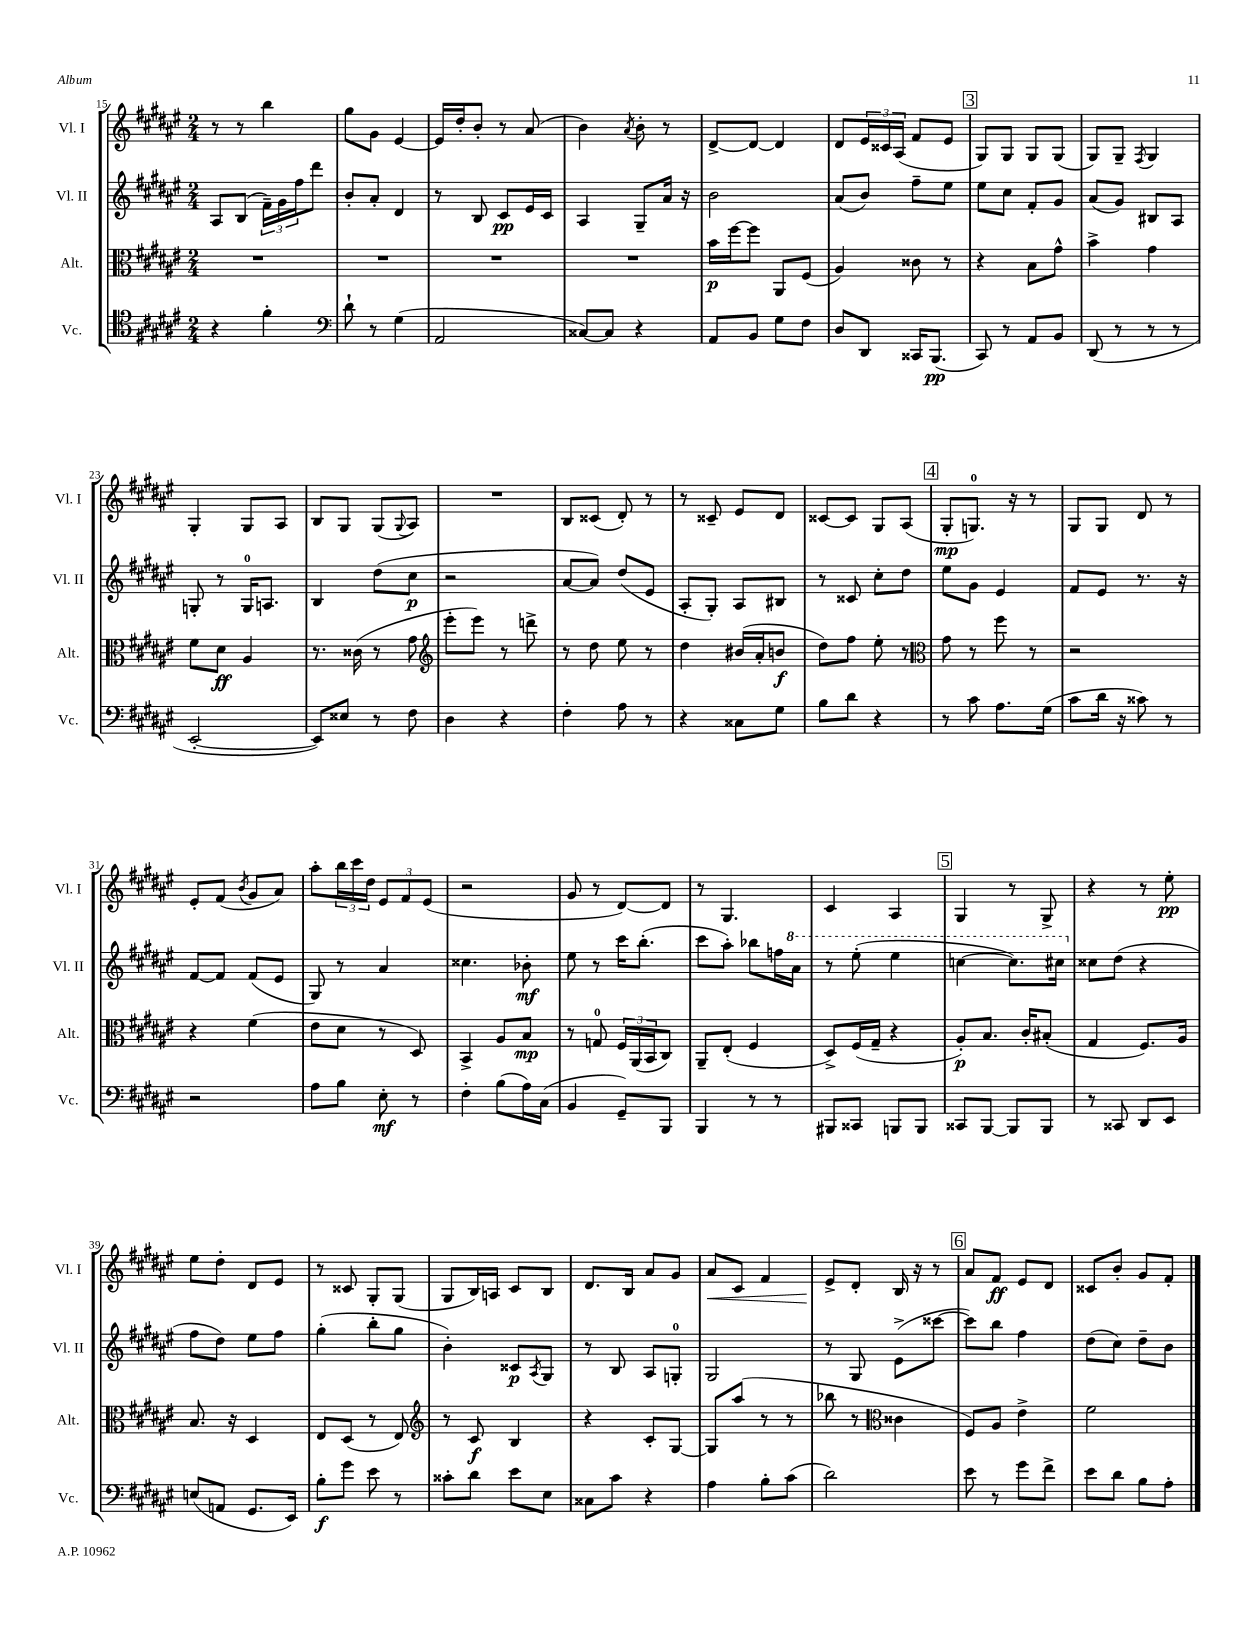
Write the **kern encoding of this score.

**kern	**dynam	**kern	**dynam	**kern	**dynam	**kern	**dynam
*part4	*part4	*part3	*part3	*part2	*part2	*part1	*part1
*staff4	*staff4	*staff3	*staff3	*staff2	*staff2	*staff1	*staff1
*I"Vc.	*	*I"Alt.	*	*I"Vl. II	*	*I"Vl. I	*
*I'Vc.	*	*I'Alt.	*	*I'Vl. II	*	*I'Vl. I	*
*clefC4	*	*clefC3	*	*clefG2	*	*clefG2	*
*k[f#c#g#d#a#e#]	*	*k[f#c#g#d#a#e#]	*	*k[f#c#g#d#a#e#]	*	*k[f#c#g#d#a#e#]	*
*M2/4	*	*M2/4	*	*M2/4	*	*M2/4	*
=15	=15	=15	=15	=15	=15	=15	=15
4r	.	2r	.	8A#/L	.	8r	.
.	.	.	.	(8B/J	.	8r	.
4f#'\	.	.	.	24f#~\LL)	.	4bb\	.
.	.	.	.	24g#\	.	.	.
.	.	.	.	24ff#\J	.	.	.
.	.	.	.	8ddd#\J	.	.	.
=16	=16	=16	=16	=16	=16	=16	=16
*clefF4	*	*	*	*	*	*	*
8d#`\	.	2r	.	8b'/L	.	8gg#\L	.
8r	.	.	.	8a#'/J	.	8g#\J	.
(4G#\	.	.	.	4d#/	.	[4e#/	.
=17	=17	=17	=17	=17	=17	=17	=17
2AA#/	.	2r	.	8r	.	16e#/LL]	.
.	.	.	.	.	.	16dd#'/J	.
.	.	.	.	8B/	.	8b'/J	.
.	.	.	.	8c#/L	pp	8r	.
.	.	.	.	16e#/L	.	(8a#/	.
.	.	.	.	16c#/JJ	.	.	.
=18	=18	=18	=18	=18	=18	=18	=18
[8C##X/L)	.	2r	.	4A#/	.	4b\)	.
8C##/J]	.	.	.	.	.	.	.
.	.	.	.	.	.	8qa#/	.
4r	.	.	.	8G#~/L	.	8b'\	.
.	.	.	.	16a#/Jk	.	8r	.
.	.	.	.	16r	.	.	.
=19	=19	=19	=19	=19	=19	=19	=19
8AA#/L	.	16b\LL	p	2b\	.	[8d#^/L	.
.	.	[16ff#\J	.	.	.	.	.
8BB/J	.	8ff#\J]	.	.	.	8d#/J_	.
8G#\L	.	8AA#/L	.	.	.	4d#/]	.
8F#\J	.	(8F#/J	.	.	.	.	.
=20	=20	=20	=20	=20	=20	=20	=20
8D#/L	.	4A#/)	.	(8a#/L	.	8d#/L	.
8DD#/J	.	.	.	8b/J)	.	24e#/L	.
.	.	.	.	.	.	24c##X/	.
.	.	.	.	.	.	(24A#/JJ	.
16CC##X/KL	.	8c##X\	.	8ff#~\L	.	8f#/L	.
(8.BBB/J	pp	.	.	.	.	.	.
.	.	8r	.	8ee#\J	.	8e#/J	.
!!LO:REH:place=s1:t=3
=21	=21	=21	=21	=21	=21	=21	=21
8CC#/)	.	4r	.	8ee#\L	.	8G#/L)	.
8r	.	.	.	8cc#\J	.	8G#/J	.
8AA#/L	.	8B\L	.	8f#'/L	.	8G#/L	.
8BB/J	.	8g#^^\J	.	8g#/J	.	(8G#/J	.
=22	=22	=22	=22	=22	=22	=22	=22
(8DD#/	.	4b^\	.	(8a#/L	.	8G#/L)	.
8r	.	.	.	8g#/J)	.	8G#~/J	.
.	.	.	.	.	.	8qF#/	.
8r	.	4g#\	.	8B#X/L	.	4G#/	.
8r	.	.	.	8A#/J	.	.	.
!!LO:LB:g=z
=23	=23	=23	=23	=23	=23	=23	=23
[2EE#'/	.	8f#\L	.	8Gn'/	.	4G#'/	.
.	.	8d#\J	ff	8r	.	.	.
.	.	4A#/	.	16G/KL	.	8G#/L	.
.	.	.	.	8.An/J	.	.	.
.	.	.	.	.	.	8A#/J	.
=24	=24	=24	=24	=24	=24	=24	=24
8EE#/L])	.	8.r	.	4B/	.	8B/L	.
8E##X/J	.	.	.	.	.	8G#/J	.
.	.	(16c##X\	.	.	.	.	.
8r	.	8r	.	(8dd#\L	.	(8G#/L	.
.	.	.	.	.	.	8qqG#/	.
8F#\	.	8g#\	.	8cc#\J	p	8A#/J)	.
=25	=25	=25	=25	=25	=25	=25	=25
*	*	*clefG2	*	*	*	*	*
4D#\	.	8eee#'\L	.	2r	.	2r	.
.	.	8eee#\J)	.	.	.	.	.
4r	.	8r	.	.	.	.	.
.	.	8dddn^\	.	.	.	.	.
=26	=26	=26	=26	=26	=26	=26	=26
4F#'\	.	8r	.	[8a#/L	.	8B/L	.
.	.	8dd#\	.	8a#/J])	.	(8c##X/J	.
8A#\	.	8ee#\	.	(8dd#/L	.	8d#'/)	.
8r	.	8r	.	8e#/J	.	8r	.
=27	=27	=27	=27	=27	=27	=27	=27
4r	.	4dd#\	.	8A#'/L	.	8r	.
.	.	.	.	8G#'/J)	.	8c##X~/	.
8C##X\L	.	(16b#X/LL	.	8A#/L	.	8e#/L	.
.	.	16a#'/J	.	.	.	.	.
8G#\J	.	8bn/J	f	8B#X/J	.	8d#/J	.
=28	=28	=28	=28	=28	=28	=28	=28
8B\L	.	8dd#\L)	.	8r	.	[8c##X/L	.
8d#\J	.	8ff#\J	.	8c##X/	.	8c##/J]	.
4r	.	8ee#'\	.	8cc#'\L	.	8G#/L	.
.	.	8r	.	8dd#\J	.	(8A#/J	.
!!LO:REH:place=s1:t=4
=29	=29	=29	=29	=29	=29	=29	=29
*	*	*clefC3	*	*	*	*	*
8r	.	8g#\	.	8ee#\L	.	8G#'/L	mp
8c#\	.	8r	.	8g#\J	.	8.Gn/J)	.
8.A#\L	.	8ff#\	.	4e#/	.	.	.
.	.	.	.	.	.	16r	.
.	.	8r	.	.	.	8r	.
(16G#\Jk	.	.	.	.	.	.	.
=30	=30	=30	=30	=30	=30	=30	=30
8c#\L	.	2r	.	8f#/L	.	8G#/L	.
16d#\Jk	.	.	.	8e#/J	.	8G#/J	.
16r	.	.	.	.	.	.	.
8c##X\)	.	.	.	8.r	.	8d#/	.
8r	.	.	.	.	.	8r	.
.	.	.	.	16r	.	.	.
!!LO:LB:g=z
=31	=31	=31	=31	=31	=31	=31	=31
2r	.	4r	.	[8f#/L	.	8e#'/L	.
.	.	.	.	8f#/J]	.	(8f#/J	.
.	.	.	.	.	.	8qb/	.
.	.	(4f#\	.	(8f#/L	.	8g#/L	.
.	.	.	.	8e#/J	.	8a#/J)	.
=32	=32	=32	=32	=32	=32	=32	=32
8A#\L	.	8e#\L	.	8G#/)	.	8aa#'\L	.
8B\J	.	8d#\J	.	8r	.	24bb\L	.
.	.	.	.	.	.	24ccc#\	.
.	.	.	.	.	.	24dd#\JJ	.
8E#'\	mf	8r	.	4a#/	.	12e#/L	.
.	.	.	.	.	.	12f#/	.
8r	.	8D#/)	.	.	.	.	.
.	.	.	.	.	.	(12e#/J	.
=33	=33	=33	=33	=33	=33	=33	=33
4F#'\	.	4BB^/	.	4.cc##X\	.	2r	.
(8B\L	.	8A#/L	.	.	.	.	.
16A#\L)	.	8B/J	mp	8b-X'\	mf	.	.
(16C#\JJ	.	.	.	.	.	.	.
=34	=34	=34	=34	=34	=34	=34	=34
4BB/	.	8r	.	8ee#\	.	8g#/	.
.	.	8Gn/	.	8r	.	8r	.
8GG#~/L)	.	24F#/LL	.	16ccc#\KL	.	[8d#/L)	.
.	.	(24AA#/	.	.	.	.	.
.	.	.	.	(8.bb'\J	.	.	.
.	.	24BB/J	.	.	.	.	.
8BBB/J	.	8C#/J)	.	.	.	8d#/J]	.
=35	=35	=35	=35	=35	=35	=35	=35
4BBB/	.	8AA#~/L	.	8ccc#\L	.	8r	.
.	.	(8E#'/J	.	8aa#'\J)	.	4.G#/	.
8r	.	4F#/	.	8bb-X\L	.	.	.
8r	.	.	.	16ffn\L	.	.	.
*	*	*	*	*8va	*	*	*
.	.	.	.	16aa#\JJ	.	.	.
=36	=36	=36	=36	=36	=36	=36	=36
8BBB#X/L	.	8D#^/L)	.	8r	.	4c#/	.
8CC##X/J	.	(16F#/L	.	(8eee#'\	.	.	.
.	.	16G#~/JJ	.	.	.	.	.
8BBBn/L	.	4r	.	4eee#\	.	4A#/	.
8BBB/J	.	.	.	.	.	.	.
!!LO:REH:place=s1:t=5
=37	=37	=37	=37	=37	=37	=37	=37
8CC##X/L	.	8A#'/L)	p	[4cccn\	.	4G#/	.
[8BBB/J	.	8.B/J	.	.	.	.	.
8BBB/L]	.	.	.	8.ccc\L])	.	8r	.
.	.	16c#'/KL	.	.	.	.	.
8BBB/J	.	(8B#X'/J	.	.	.	8G#^/	.
.	.	.	.	16ccc#X\Jk	.	.	.
=38	=38	=38	=38	=38	=38	=38	=38
*	*	*	*	*X8va	*	*	*
8r	.	4G#/	.	8cc##X\L	.	4r	.
8CC##X/	.	.	.	(8dd#\J	.	.	.
8DD#/L	.	8.F#/L)	.	4r	.	8r	.
8EE#/J	.	.	.	.	.	8ee#'\	pp
.	.	16A#/Jk	.	.	.	.	.
!!LO:LB:g=z
=39	=39	=39	=39	=39	=39	=39	=39
(8En/L	.	8.B/	.	8ff#\L	.	8ee#\L	.
8AAn/J	.	.	.	8dd#\J)	.	8dd#'\J	.
.	.	16r	.	.	.	.	.
8.GG#/L	.	4D#/	.	8ee#\L	.	8d#/L	.
.	.	.	.	8ff#\J	.	8e#/J	.
16EE#/Jk)	.	.	.	.	.	.	.
=40	=40	=40	=40	=40	=40	=40	=40
8B'\L	f	8E#/L	.	(4gg#'\	.	8r	.
8g#\J	.	(8D#/J	.	.	.	8c##X/	.
8e#\	.	8r	.	8bb'\L	.	8G#'/L	.
8r	.	8E#/)	.	8gg#\J	.	(8G#/J	.
=41	=41	=41	=41	=41	=41	=41	=41
*	*	*clefG2	*	*	*	*	*
8c##X'\L	.	8r	.	4b'\)	.	8G#/L	.
8d#\J	.	8c#/	f	.	.	16B/L)	.
.	.	.	.	.	.	16An/JJ	.
8e#\L	.	4B/	.	8c##X/L	p	8c#/L	.
.	.	.	.	8qA#/	.	.	.
8E#\J	.	.	.	8G#/J	.	8B/J	.
=42	=42	=42	=42	=42	=42	=42	=42
8C##X\L	.	4r	.	8r	.	8.d#/L	.
8c#\J	.	.	.	8B/	.	.	.
.	.	.	.	.	.	16B/Jk	.
4r	.	8c#'/L	.	8A#/L	.	8a#/L	.
.	.	[8G#/J	.	8Gn'/J	.	8g#/J	.
=43	=43	=43	=43	=43	=43	=43	=43
!	!	!	!	!	!	!	!LO:HP:b
4A#\	.	8G#/L]	.	2G#/	.	8a#/L	<
.	.	(8aa#/J	.	.	.	8c#/J	.
8B'\L	.	8r	.	.	.	4f#/	.
(8c#\J	.	8r	.	.	.	.	.
=44	=44	=44	=44	=44	=44	=44	=44
2d#\)	.	8bb-X\	.	8r	.	8e#^/L	.
.	.	8r	.	8G#/	.	8d#'/J	[
*	*	*clefC3	*	*	*	*	*
.	.	4c##X\	.	(8e#^\L	.	16B/	.
.	.	.	.	.	.	16r	.
.	.	.	.	[8ccc##X\J	.	8r	.
!!LO:REH:place=s1:t=6
=45	=45	=45	=45	=45	=45	=45	=45
8e#\	.	8F#/L)	.	8ccc##\L])	.	8a#/L	.
8r	.	8A#/J	.	8bb\J	.	8f#/J	ff
8g#\L	.	4e#^\	.	4ff#\	.	8e#/L	.
8f#^\J	.	.	.	.	.	8d#/J	.
=46	=46	=46	=46	=46	=46	=46	=46
8e#\L	.	2f#\	.	(8dd#\L	.	8c##X/L	.
8d#\J	.	.	.	8cc#\J)	.	8b'/J	.
8B\L	.	.	.	8dd#~\L	.	8g#/L	.
8A#'\J	.	.	.	8b\J	.	8f#'/J	.
==	==	==	==	==	==	==	==
*-	*-	*-	*-	*-	*-	*-	*-
